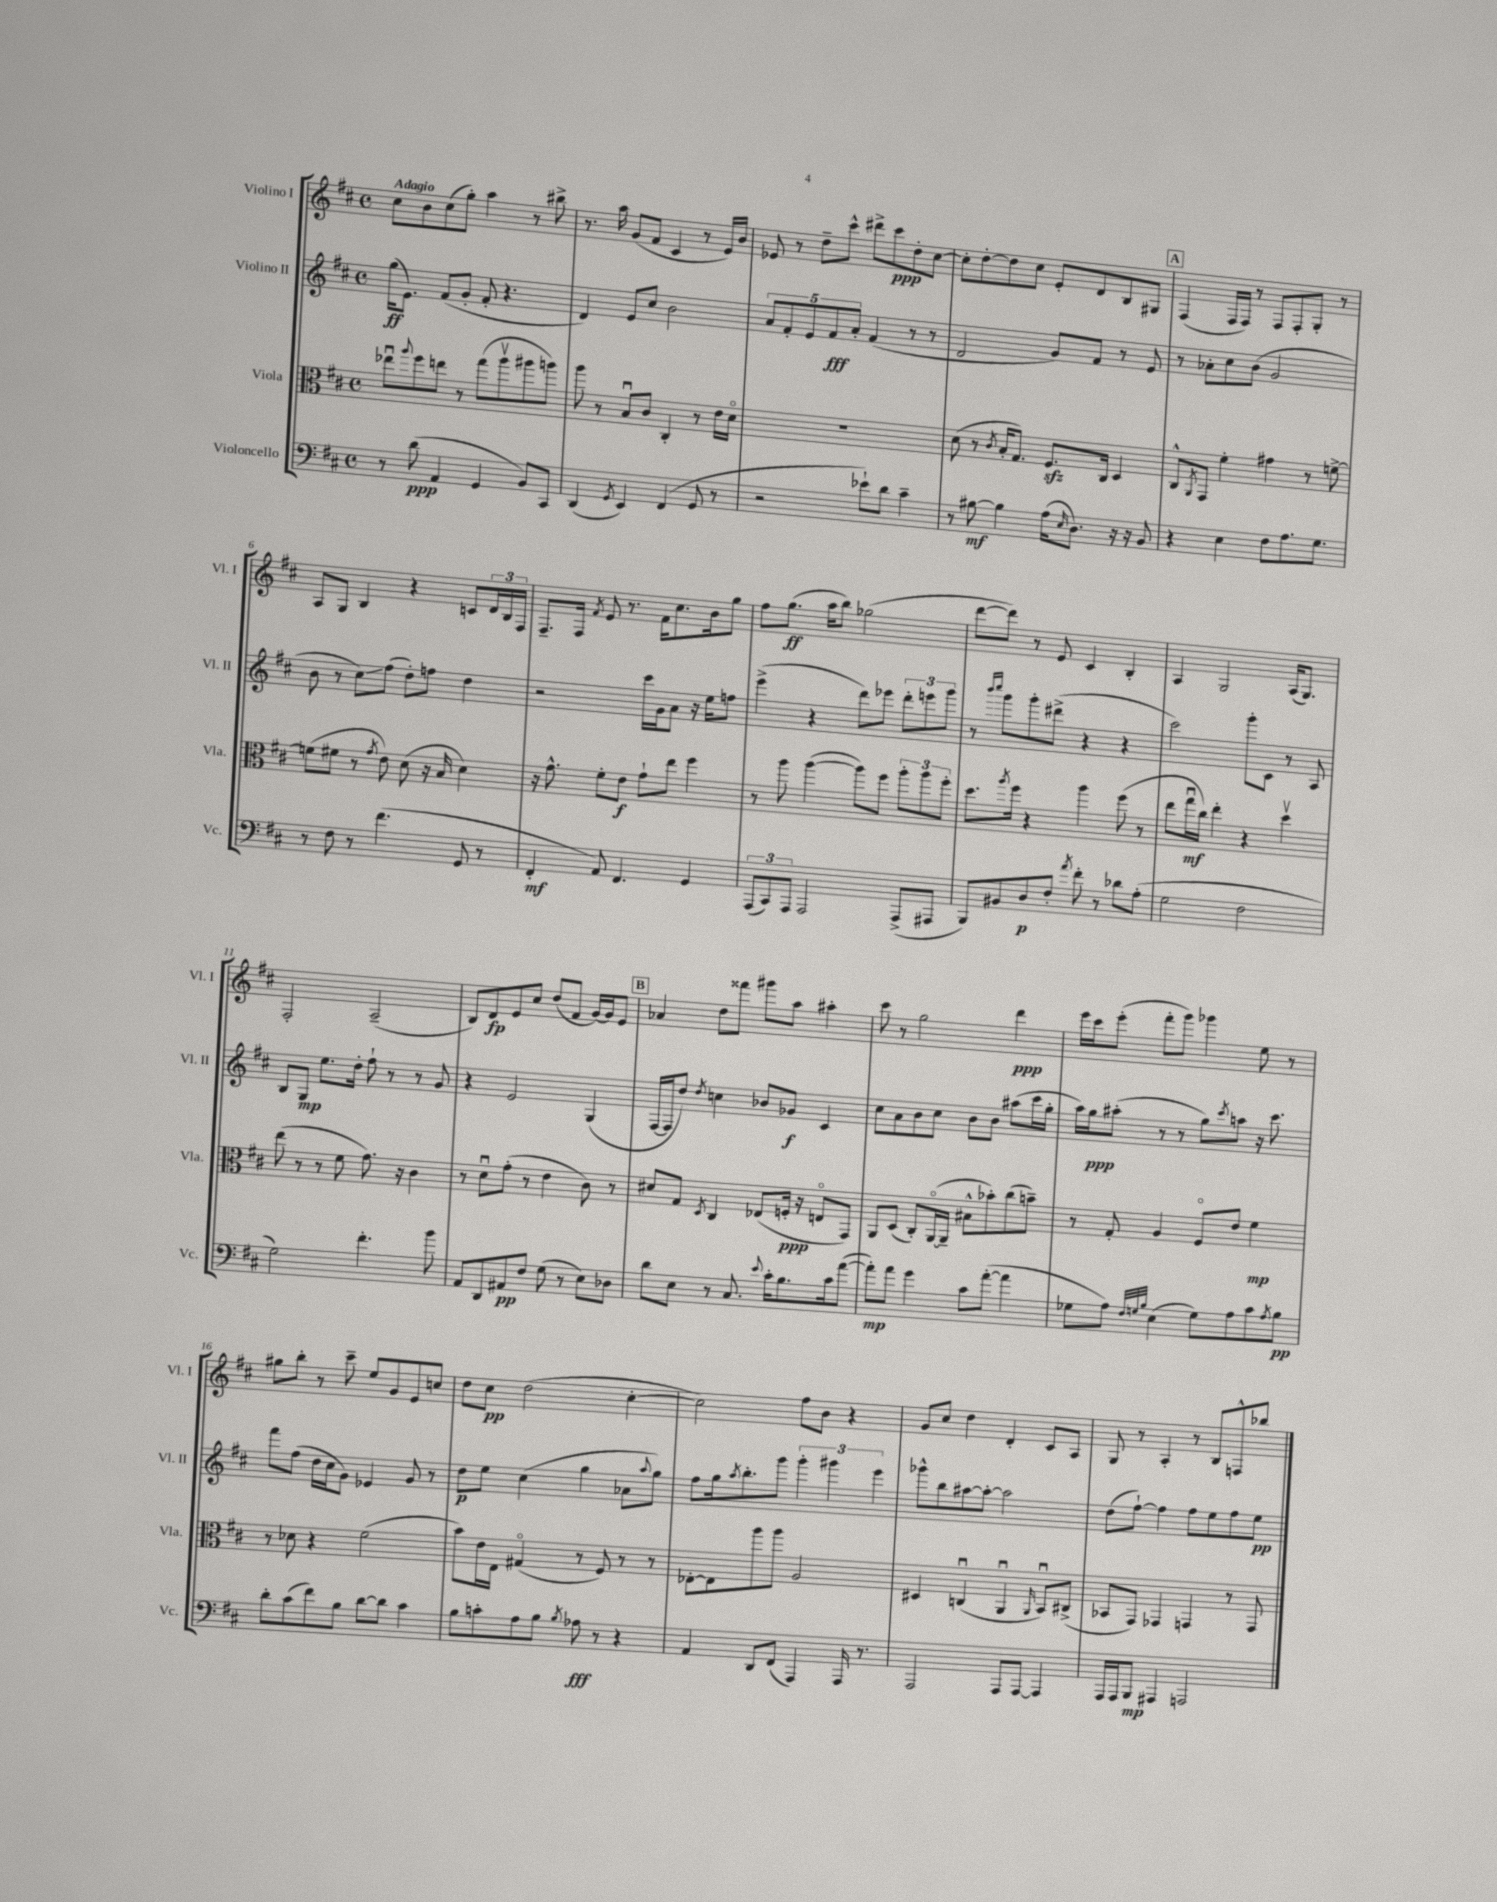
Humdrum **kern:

**kern	**kern	**kern	**kern
*staff4	*staff3	*staff2	*staff1
*clefF4	*clefC3	*clefG2	*clefG2
*k[f#c#]	*k[f#c#]	*k[f#c#]	*k[f#c#]
*M4/4	*M4/4	*M4/4	*M4/4
*met(c)	*met(c)	*met(c)	*met(c)
8r	8ee-u\L	(16gg\LK	8cc#\L
.	.	8.e\J)	.
.	8qqaa/	.	.
(8d\	8ff#\	.	8b\
4AA/	8ee\J	(8f#/L	(8cc#\
.	8r	8g'/J	8gg'\J)
4GG/	(8gg\L	8f#'/	4aa\
.	8aav\	4.r	.
8BB/L)	8aa#\	.	8r
8CC#/J	8aa\J)	.	8bb#^\
=	=	=	=
(4DD/	8aa\	4d/)	8.r
.	8r	.	.
.	.	.	16aa\
8qGG/	.	.	.
4EE/)	8Bu/L	8e/L	(8g/L
.	8c#/J	8cc#/J	8f#/J
(4FF#/	4C#'/	2b\	4c#/
8GG/	8r	.	8r
8r	16e\LL	.	16e/LL)
.	16do\JJ	.	16b/JJ
=	=	=	=
2r	1r	10a/L	8e-/
.	.	10f#'/	.
.	.	.	8r
.	.	10e/	.
.	.	.	8dd~\L
.	.	10f#/	.
.	.	.	8ccc#^^\J
.	.	10a'/J	.
8e-`\L)	.	(4f#/	8ddd#^\L
8d\J	.	.	8ccc#\
4c#~\	.	8r	8dd'\
.	.	8r	[8cc#\J
=	=	=	=
8r	(8d\	2d/	8cc#'\]L
[8B#\	8r	.	[8dd'\
.	8qc#/	.	.
4B#\]	16B'/LK	.	8dd\]
.	8.G/J)	.	.
.	.	.	8cc#\J
(16A\LK	8.F#/L	8g/L)	8e'/L
16qqE/	.	.	.
8.D\J)	.	.	.
.	.	8f#/J	8d/
.	16C#/Jk	.	.
16r	4D/	8r	8B/
16r	.	.	.
8BB/	.	8e/	8G#/J
=	=	=	=
4r	8C#^^/L	8r	(4F#/
.	8qAA/	.	.
.	8GG/J	8a-'\L	.
4E\	4f#'\	8cc#\	16F#/LL
.	.	.	16F#/JJ)
.	.	(8b\J	8r
8F#\L	4g#\	2g/	8F#/L
8.A\	.	.	8F#'/
.	8r	.	8G'/J
8.G\J	.	.	.
.	[8f^\	.	8r
=	=	=	=
8r	(8f\]L	8b\	8A/L
8F#\	8f#\J	8r	8G/J
8r	8r	8cc#\L)	4B/
.	8qg/	.	.
(4.f#\	8e\)	(8ff#\J	.
.	(8d\	8dd'\L)	4r
.	16r	8ff\J	.
.	16B/	.	.
8GG/	4d\)	4dd\	8c/L
8r	.	.	24d/L
.	.	.	24B/
.	.	.	24F#/JJ
=	=	=	=
4FF#'/	16r	2r	8.F#~/L
.	8.g^^\	.	.
.	.	.	16F#/Jk
.	.	.	8qf#/
8AA/)	8f#'\L	.	8e/
4.FF#/	8e\J	.	8.r
.	8g`\L	16ccc#\LL	.
.	.	16g\J	16f#\LK
.	8ee\J	8a\J	8.cc#\
4GG/	4ff#\	16r	.
.	.	16ee\LK	16b\k
.	.	8ff\J	8gg\J
=	=	=	=
(12AAA/L	8r	(4eee^\	8ff#\L
12CC#/)	.	.	.
.	8aa\	.	(8.gg\J
12AAA/J	.	.	.
2AAA/	([4aa\	4r	.
.	.	.	16aa\LK
.	.	.	8bb\J)
.	8aa\]L)	8ddd\L)	(2gg-\
.	8ff#\J	8eee-\J	.
(8AAA^/L	12aa'\L	12ddd'\L	.
.	12aa\	12eee\	.
8AAA#/J	.	.	.
.	12ff#'\J	12ggg\J	.
=	=	=	=
8BBB/L)	8.dd\L	8r	[8ddd\L
.	.	16qqbbb/LL	.
.	.	16qqcccc#/JJ	.
8BB#/	.	8ggg\L	8ddd\]J)
.	8qaa/	.	.
.	16ff#\Jk	.	.
8D/	4r	8ggg'\	8r
8F#'/J	.	(8ddd#^\J	8e/
8qa/	.	.	.
8f#'\	4aa\	4r	4c#/
8r	.	.	.
8d-\L	(8ff#\	4r	4B'/
(8A'\J	8r	.	.
=	=	=	=
2G\	8ee\L	2ccc#\)	4A/
.	16ggu\L	.	.
.	16cc#\JJ)	.	.
.	4ee'\	.	2G/
2F#\	4r	8ggg'\L	.
.	.	8c#\J	.
.	4ddv\	8r	(16A/LK
.	.	.	8.G/J)
.	.	8A/	.
=	=	=	=
2G\)	(8ee\	8B/L	2F#'/
.	8r	8G/J	.
.	8r	8.ee\L	.
.	8f#\	.	.
.	.	16dd'\Jk	.
4.f#'\	8.g\)	8ff#`\	(2A~/
.	.	8r	.
.	16r	.	.
.	4c#\	8r	.
8b\	.	8g/	.
=	=	=	=
8AA/L	8r	4r	8B/L)
8DD/	8du\L	.	8d/
8AA#/	(8g'\J	2e/	8e/
8F#/J	8r	.	8cc#/J
(8G\	4e\	.	(8dd/L
8r	.	.	8f#/J
8E\L)	8c#\)	(4G/	[16g/LL)
.	.	.	16g/]J
8D-\J	8r	.	8e/J
=	=	=	=
8d\L	8d#/L	[16F#/LL	4a-/
.	.	16F#/]J	.
8E\J	8G/J	8dd/J)	.
.	8qD/	8qdd/	.
8r	4C#/	4cc\	8dd\L
8.C#/	.	.	8fff##\J
.	(8E-/L	8b-/L	8ggg#\L
8qqe/	.	.	.
16c#'\LK	.	.	.
8.B\	16F'/Jk	8g-/J	8aa\J
.	16r	.	.
.	8Eo/L	4c#/	4aa#'\
16c#\k	.	.	.
([8a\J	8GG/J)	.	.
=	=	=	=
8a'\]L)	8AA/L	8cc#\L	8ccc#\
8a\J	(8D/J	8a\	8r
4g\	8C#'/L)	8b\	2gg\
.	([16AAo/L	8cc#\J	.
.	16AA~/]JJ	.	.
8c#\L	8B#^^\L	8b\L	.
([8a'\J	8b-'\)	8b\J	.
4a\]	(8cc#\	(8aa#\L	4ddd\
.	8b~\J)	16ccc#\L	.
.	.	16gg'\JJ	.
=	=	=	=
8G-\L	8r	16aa\LL)	16eee\LL
.	.	16gg\J	16ccc#\J
8A\J)	8G'/	(8aa#'\J	(8eee'\J
32qqF#/LLL	.	.	.
32qqG/	.	.	.
32qqB/JJJ	.	.	.
(4E\	4A/	8r	8fff#'\L
.	.	8r	8ggg\J)
8G\L)	8F#o/L	8gg\L)	4ggg-\
.	.	8qccc#/	.
8A\	8e/J	8aa\J	.
8c#\	4f#\	16r	8ee\
.	.	8.ccc#\	.
8qA/	.	.	.
8B\J	.	.	8r
=	=	=	=
8d'\L	8r	8fff#\L	8gg#\L
(8c#\	8d-\	(8ff#\J	8bb'\J
8f#\)	4r	16dd\LL	8r
.	.	16cc#\J	.
8B\J	.	8g\J)	8ccc#~\
[8d\L	(2f#\	4e-/	8ee/L
8d\]J	.	.	8g/
4c#\	.	8g/	8e/
.	.	8r	8cc/J
=	=	=	=
8B\L	8b\L)	8dd\L	8dd\L
8c'\	16e\L	8ee\J	8cc#\J
.	16E\JJ	.	.
8A\	(4G#o/	(4cc#\	(2dd\
8B\J	.	.	.
8qB/	.	.	.
8A-\	8r	4gg\	.
8r	8F#/)	.	.
4r	8r	8a-\L	[4cc#'\
.	.	8qqaa/	.
.	8r	8gg\J)	.
=	=	=	=
4AA/	[8E-'\L	8ff#\L	2cc#\])
.	8E-\]	16gg\k	.
.	.	8qaa/	.
.	.	8.bb'\	.
8DD/L	8aa\	.	.
(8FF#/J	8aa\J	8ggg\J	.
4AAA/)	2A/	6ggg'\	8ff#\L
.	.	.	8b\J
.	.	6ggg#\	.
16AAA/	.	.	4r
8.r	.	.	.
.	.	6eee\	.
=	=	=	=
2AAA/	4D#/	8ggg-^^\L	8g/L
.	.	8bb\	8cc#/J
.	(4Cu/	[8aa#\	4dd\
.	.	8aa#'\_J	.
8AAA/L	4AAu/	2aa#\]	4d'/
[8AAA/J	.	.	.
.	16qqAA/	.	.
4AAA/]	8BBu/L)	.	8c#/L
.	(8C#^/J	.	8A/J
=	=	=	=
16AAA/LL	8BB-/L	(8dd\L	8G/
16AAA/J	.	.	.
8BBB/J	8GG/J)	[8ff#`\J)	8r
4AAA#/	4GG-/	4ff#\]	4A'/
2AAA/	4GG/	8ff#\L	8r
.	.	8ee\	8B/L
.	8r	8ff#\	8F^^/
.	8GG/	8ee\J	8bb-/J
==	==	==	==
*-	*-	*-	*-
